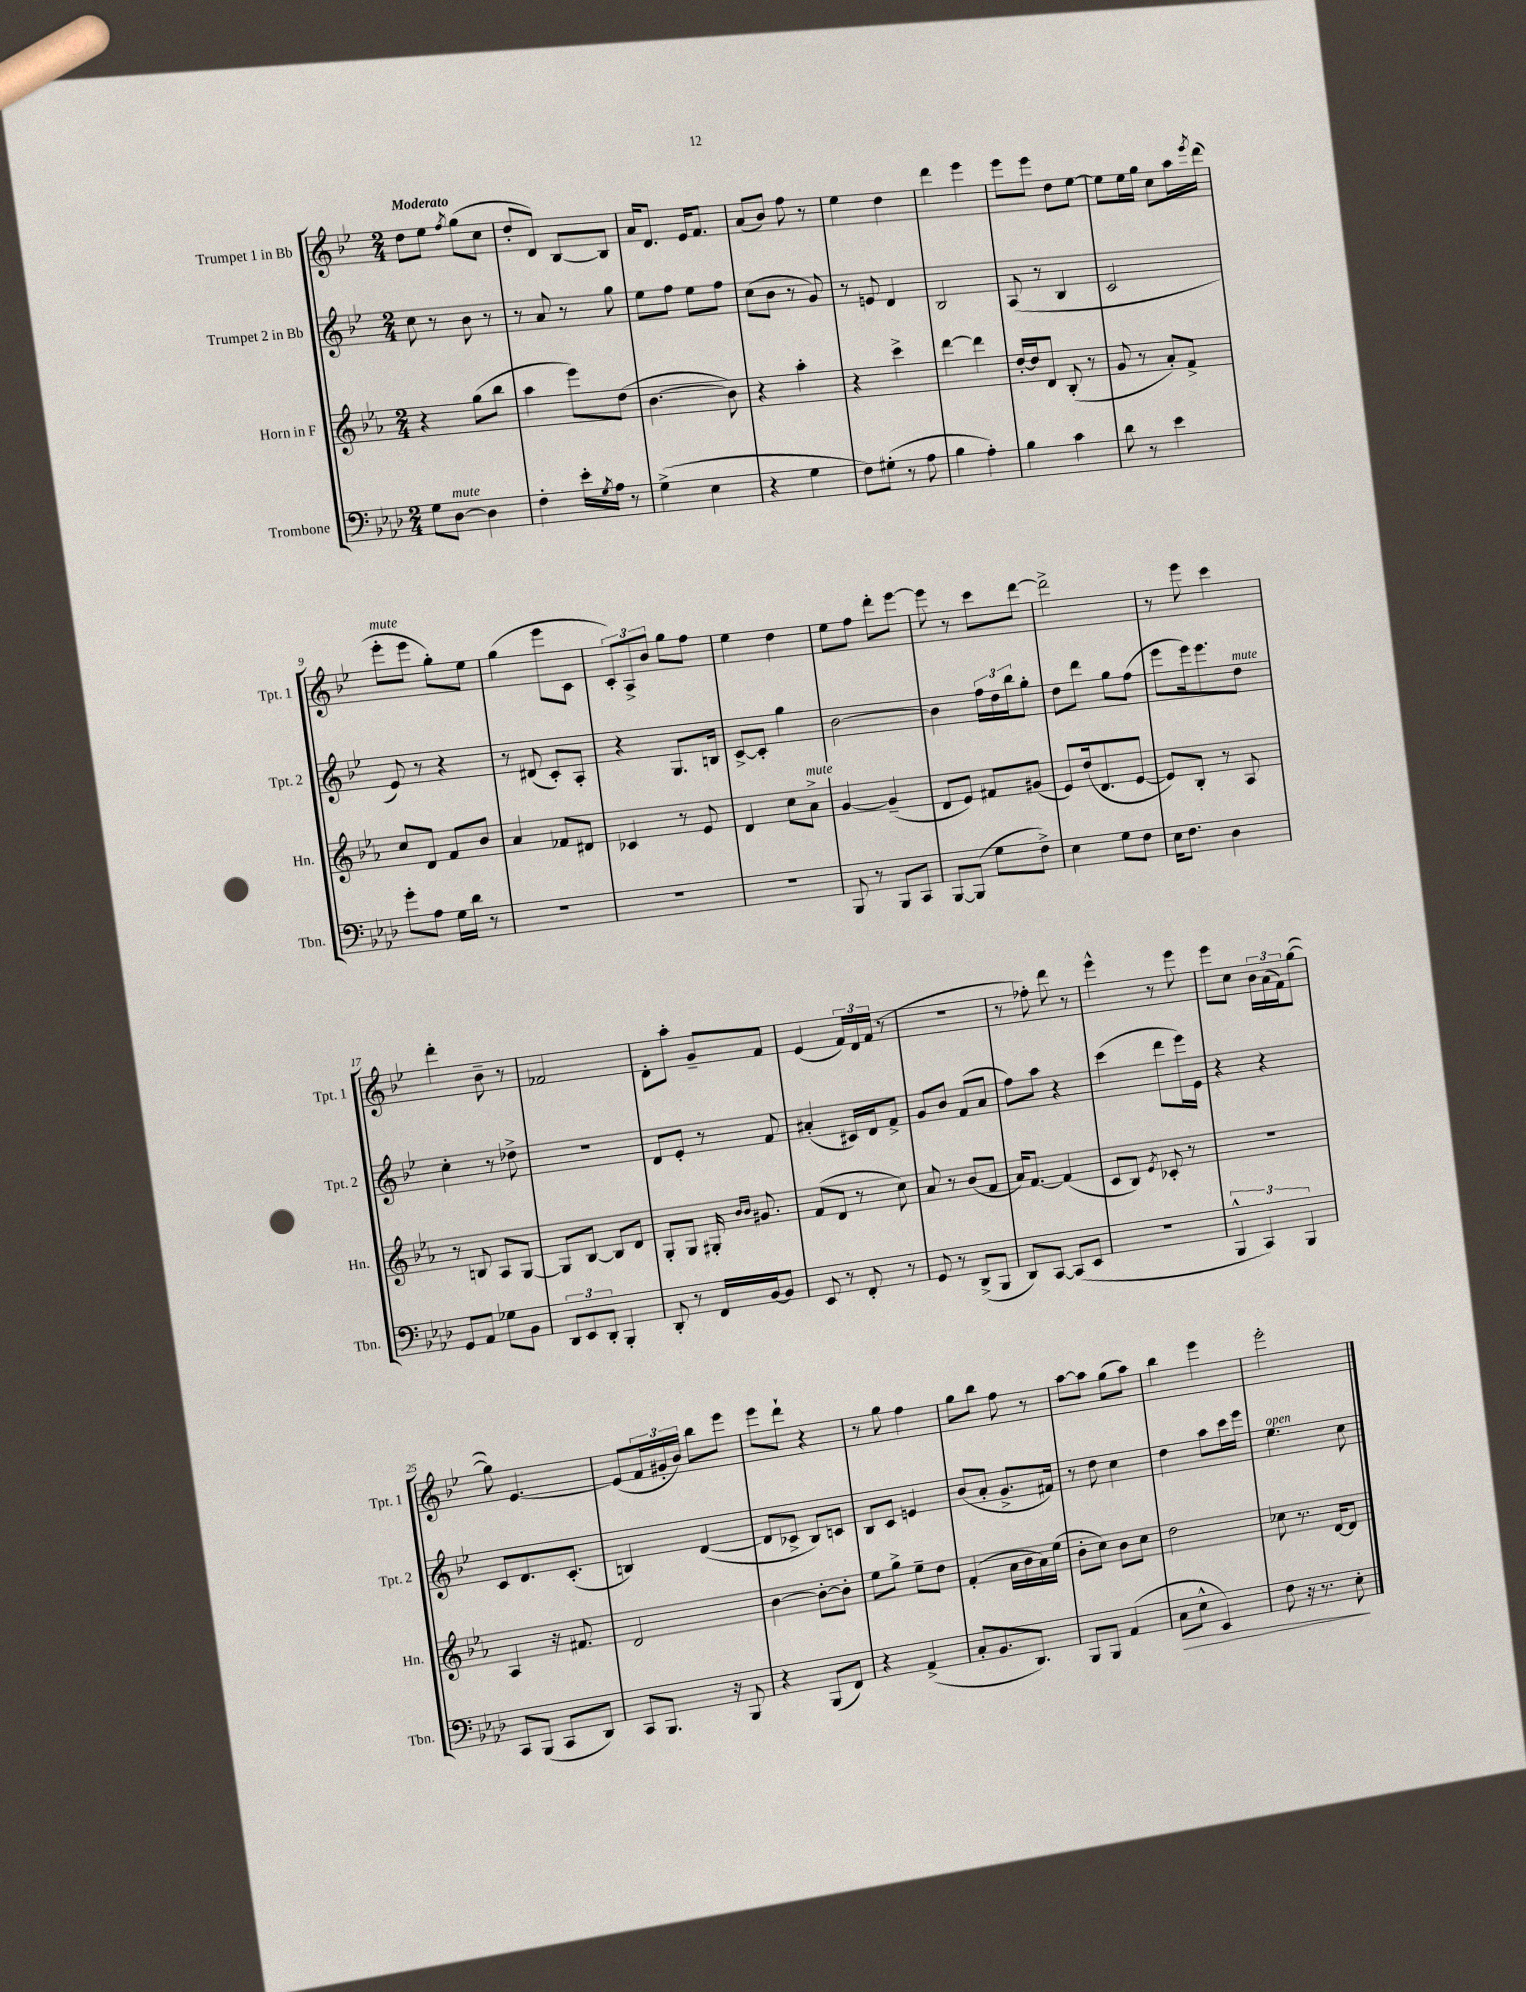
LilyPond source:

<<
\new StaffGroup <<
\new Staff = "s0" \with { instrumentName = "Trumpet 1 in Bb" shortInstrumentName = "Tpt. 1" } {
    \clef treble \key bes \major \numericTimeSignature \time 2/4 \tempo "Moderato"
    d''8 ees''8 \acciaccatura { f''8 } g''8( c''8 |
    d''8-. d'8) bes8~ bes8 |
    a'16 d'8. ees'16 f'8. |
    a'8( bes'8) f''8 r8 |
    ees''4 d''4 |
    d'''4 ees'''4 |
    ees'''8 ees'''8 d''8 ees''8~ |
    ees''8 ees''16 g''16 c''8 a''16 \acciaccatura { ees'''8 } d'''16( |
    ees'''8-.^\markup { \italic "mute" } ees'''8 g''8-.) ees''8 |
    g''4( ees'''8 c'8 |
    \tuplet 3/2 { c'8-.) a8-> bes'8 } g''8 f''8 |
    ees''4 d''4 |
    ees''8 f''8 d'''8-. ees'''8~ |
    ees'''8 r8 c'''8 d'''8~ |
    d'''2-> |
    r8 ees'''8 c'''4 |
    d'''4-. bes'8-- r8 |
    fes'2 |
    d'8-. a''8-. g'8-- f'8 |
    ees'4( \tuplet 3/2 { f'16) d'16 f'16( } r8 |
    R2 |
    r8 fes''8-.) d'''8 r8 |
    ees'''4-^ r8 ees'''8 |
    ees'''8 c''8 \tuplet 3/2 { bes'16 a'16( f'16) } g''8~( |
    g''8) ees'4.~ |
    ees'8( \tuplet 3/2 { f'16 gis'16-. bes'16) } bes''8 ees'''8 |
    ees'''8 d'''8-! r4 |
    r8 g''8 f''4 |
    g''8 bes''8 f''8 r8 |
    a''8~ a''8 g''8( a''8) |
    bes''4 ees'''4 |
    ees'''2-. \bar "|." |
}
\new Staff = "s1" \with { instrumentName = "Trumpet 2 in Bb" shortInstrumentName = "Tpt. 2" } {
    \clef treble \key bes \major \numericTimeSignature \time 2/4
    c''8 r8 bes'8 r8 |
    r8 a'8 r8 g''8 |
    ees''8 f''8 ees''8 f''8 |
    c''8( bes'8 r8 g'8) |
    r8 e'8 d'4 |
    bes2 |
    a8( r8 bes4 |
    c'2 |
    ees'8) r8 r4 |
    r8 dis'8( c'8-.) a8-. |
    r4 g8. b16 |
    c'8~-> c'8-. g''4 |
    bes'2~ |
    bes'4 \tuplet 3/2 { f''16 d''16 bes''16 } g''8-. |
    d''8 d'''8 g''8 f''8( |
    ees'''8 ees'''16) ees'''8. d''8^\markup { \italic "mute" } |
    c''4-. r8 des''8-> |
    r2 |
    d'8 ees'8-. r8 f'8 |
    ais'4-.( cis'16) d'16 f'8-> |
    g'8 bes'8 f'8( a'8 |
    f''8) a''8 r4 |
    c'''4( d'''8 ees'''16) ees'16 |
    r4 r4 |
    c'8 d'8. c'8.-.( |
    b4) d'4~( |
    d'8 ces'8-> bes8) c'8 |
    bes8 c'8 e'4 |
    bes'8( a'8-. g'8.-> fis'16) |
    r8 d''8 c''4 |
    d''4 a''8 c'''16 ees'''16 |
    ees''4.^\markup { \italic "open" } c''8 \bar "|." |
}
\new Staff = "s2" \with { instrumentName = "Horn in F" shortInstrumentName = "Hn." } {
    \clef treble \key ees \major \numericTimeSignature \time 2/4
    r4 g''8( bes''8 |
    aes''4 ees'''8) d''8( |
    bes'4.~ bes'8) |
    r4 aes''4-. |
    r4 c'''4-> |
    d'''4~ d'''4 |
    d''16~-. d''16 d'8 bes8-.( r8 |
    g'8 r8 aes'8-.) f'8-> |
    c''8 d'8 f'8 bes'8 |
    aes'4 fes'8 dis'8 |
    ces'4 r8 ees'8 |
    d'4 c''8 aes'8->^\markup { \italic "mute" } |
    g'4~ g'4--( |
    d'8 ees'8) fis'8 gis'8( |
    ees'8) d''16( d'8. ees'8~ |
    ees'8) bes8-. r8 aes8 |
    r8 b8 aes8 g8~ |
    g8 bes8~ bes8 d'8 |
    g8-. g8 gis16-. \grace { bes'16 bes'16 } gis'8. |
    f'8( d'8 r8 c''8) |
    aes'8 r8 bes'8( f'8 |
    aes'16) f'8.~ f'4( |
    c'8 bes8) \acciaccatura { ees'8 } ces'8-. r8 |
    R2 |
    aes4 r16 fis'8. |
    d'2 |
    bes'4~ bes'8~-. bes'8-. |
    ees''8 g''8-> ees''8-- d''8 |
    f'4-.( aes'16 bes'16 aes'16) ees''16( |
    bes'8-. c''8) bes'8 c''8 |
    d''2 |
    ces''8 r8. d'16~ d'8 \bar "|." |
}
\new Staff = "s3" \with { instrumentName = "Trombone" shortInstrumentName = "Tbn." } {
    \clef bass \key aes \major \numericTimeSignature \time 2/4
    g8 des8~^\markup { \italic "mute" } des4 |
    f4-. ees'16-. \acciaccatura { g8 } aes16 r8 |
    g4->( ees4 |
    r4 g4 |
    f8) gis8-.( r8 aes8 |
    bes4 aes4-.) |
    bes4 c'4 |
    des'8 r8 ees'4 |
    g'8-. aes8 g16 des'16 r8 |
    R2 |
    R2 |
    R2 |
    bes,,8 r8 bes,,8 c,8 |
    bes,,8~ bes,,8( g8 f8->) |
    ees4 g8 f8 |
    ees16 f8. des4 |
    g,8 aes,8 ges8 bes,8 |
    \tuplet 3/2 { des,8 ees,8 des,8-. } bes,,4-. |
    des,8-. r8 f,16 bes,16~ bes,8 |
    ees,8 r8 f,8-. r8 |
    g,8 r8 des,8->( bes,,8 |
    des,8) c,8~ c,8( ees,8 |
    R2 |
    \tuplet 3/2 { bes,,4-^ c,4) bes,,4 } |
    c,8 bes,,8( c,8 des,8) |
    c,8 bes,,8. r16 bes,,8 |
    r4 bes,,8( f,8) |
    r4 aes,4->( |
    c8-. bes,8. des,8.) |
    bes,,8 bes,,8 aes,4( |
    c8\> ees8-^ ees,4) |
    f8 r16 r8. ees8-.\! \bar "|." |
}
>>
>>
